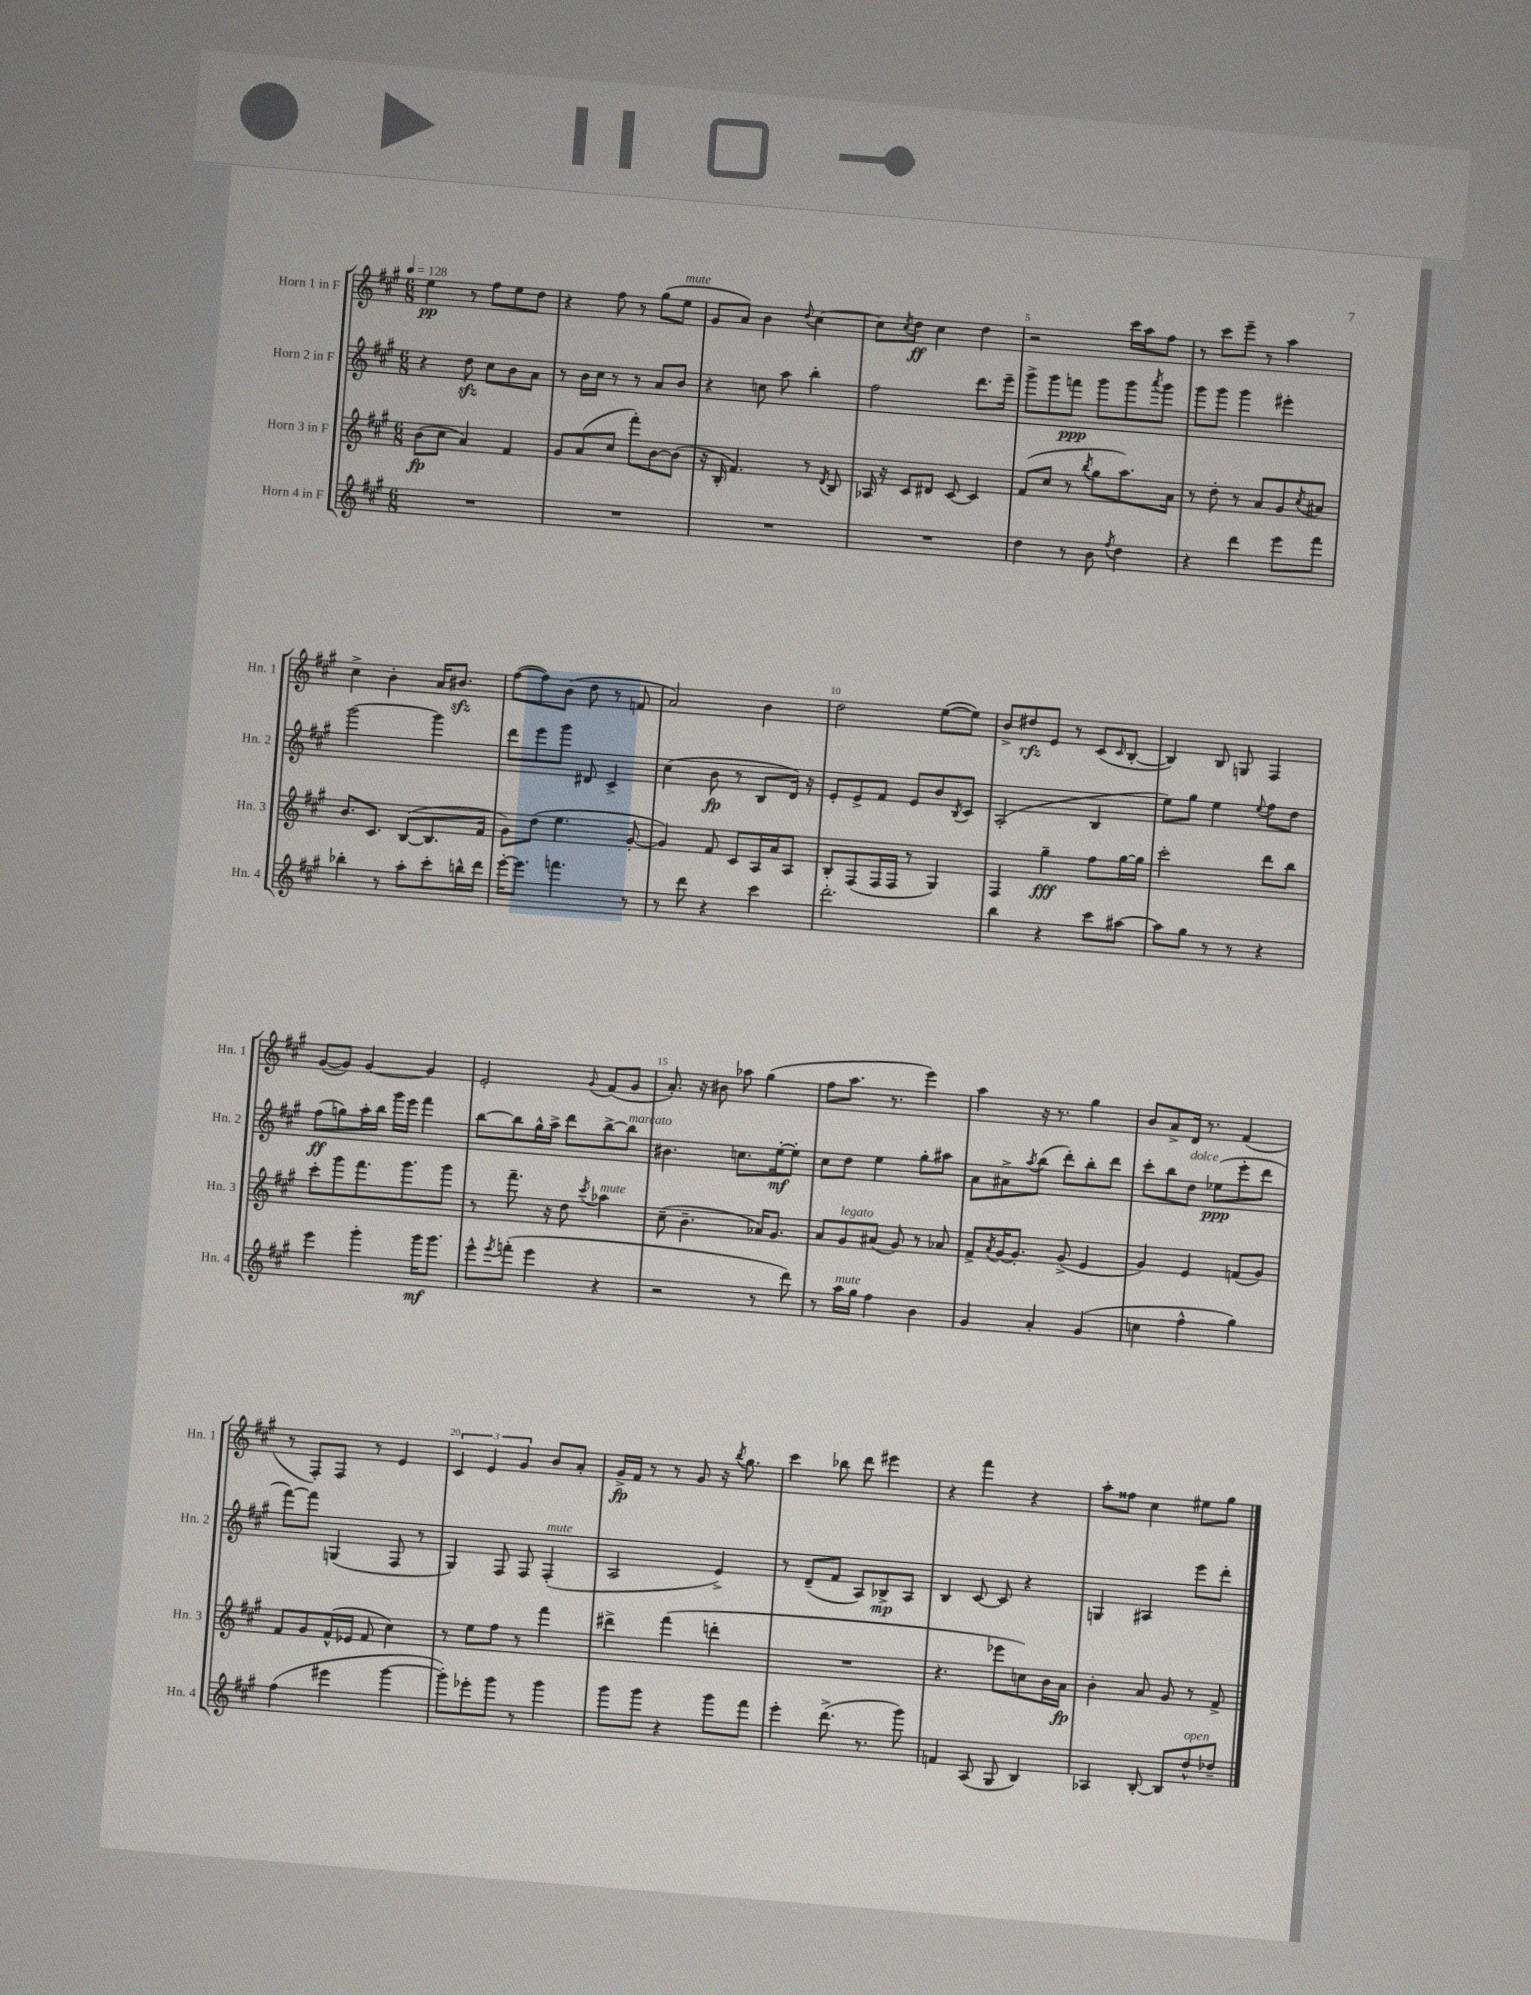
<<
\new StaffGroup <<
\new Staff = "s0" \with { instrumentName = "Horn 1 in F" shortInstrumentName = "Hn. 1" } {
    \clef treble \key a \major \numericTimeSignature \time 6/8 \tempo 4 = 128
    e''4\pp r8 fis''8 e''8 d''8 |
    r4 fis''8 r8 gis''8( e''8^\markup { \italic "mute" } |
    gis'8 a'8) b'4 \appoggiatura { d''8 } cis''4~ |
    cis''8 \acciaccatura { cis''8 } d''8\ff cis''4 d''4 |
    r2 cis'''16 a''16 fis''8 |
    r8 cis'''8 e'''8-- r8 a''4 |
    cis''4-> b'4-. a'16 bis'8.\sfz |
    fis''8~( fis''8) b'8( d''8 r8 f'8 |
    a'2) b'4 |
    d''2 e''8~( e''8) |
    b'8-> dis''8\rfz e'8 r8 cis'8( \grace { cis'16 } b8~-. |
    b4) b8 g8 fis4 |
    gis'8~( gis'8) gis'4~ gis'4 |
    e'2-. \appoggiatura { gis'8 } fis'8( gis'8 |
    a'8.-.) r16 bis'8 aes''8 gis''4( |
    fis''8 a''8. r8. e'''4) |
    a''4 r16 r8. gis''4 |
    b'8 a'8-> d'16 r8. fis'4( |
    r8 fis8-.) fis8 r8 e'4 |
    \tuplet 3/2 { cis'4 e'4 gis'4 } b'8 a'8-. |
    gis'16->\fp fis'16 r8 r8 gis'8 r16 \acciaccatura { b''8 } gis''8. |
    cis'''4 bes''8 d'''8 eis'''4 |
    r4 fis'''4 r4 |
    a''8-. fisis''8 cis''4 eis''8 gis''8 \bar "|." |
}
\new Staff = "s1" \with { instrumentName = "Horn 2 in F" shortInstrumentName = "Hn. 2" } {
    \clef treble \key a \major \numericTimeSignature \time 6/8
    r4 d''8\sfz cis''8 b'8 a'8 |
    r8 b'16 cis''16 r8 r8 a'8 b'8 |
    r4 c''8 a''8 b''4-. |
    fis''2 d'''8. e'''16-- |
    gis'''8-> gis'''8 f'''8\ppp gis'''8 gis'''8 \acciaccatura { a'''8 } gis'''8 |
    gis'''8 gis'''8 gis'''4 eis'''4-. |
    gis'''2~ gis'''4 |
    d'''8 e'''8 gis'''8 dis'8 cis'4-> |
    cis''4( b'8\fp r8 b8 d'16) r16 |
    e'8-. e'8-> fis'8 e'8 b'8 \acciaccatura { b8 } cis'8 |
    a2-.( b4 |
    e''8) gis''8 e''4 \appoggiatura { e''8 } fis''8 d''8 |
    fis''8\ff( g''8) a''16-. b''16 gis'''16 e'''16 fis'''4 |
    b''8~ b''8 gis''16-^ a''16-> d'''8 b''8~-> b''8^\markup { \italic "marcato" } |
    bis'4. c''8. e''16~-.\mf e''8-. |
    cis''8 d''8 e''4 gis''8-. ais''8 |
    a'8 ais'8-> \acciaccatura { a''8 } b''8( d'''8-.) b''8-. d'''8 |
    cis'''8-. b''8 d''8^\markup { \italic "dolce" } ees''8\ppp( e'''8-. d'''8 |
    fis'''8~) fis'''8 g4( fis8 r8 |
    gis4) fis8 fis8 fis4-.^\markup { \italic "mute" }( |
    a2 e'4->) |
    r8 d'8--( fis'8 a8) bes8->\mp a8 |
    b4 cis'8~ cis'8 r4 |
    g4 ais4 e'''8 d'''8-. \bar "|." |
}
\new Staff = "s2" \with { instrumentName = "Horn 3 in F" shortInstrumentName = "Hn. 3" } {
    \clef treble \key a \major \numericTimeSignature \time 6/8
    b'8\fp( cis''8 a'4) fis'4 |
    gis'8 a'8( cis''8 fis'''8-.) b'8~ b'8( |
    r16 b16-. fis'4.) r8 \acciaccatura { d'8 } b8 |
    aes16 r16 cis'8 dis'8 cis'8~ cis'4 |
    fis'8( cis''8 r8 \acciaccatura { b''8 } gis''8 a''8.) a'16 |
    r8 d''8-. r8 a'8 gis'8 \acciaccatura { cis''8 } ais'8 |
    b'8. cis'8. b8~( b8. fis'16 |
    gis'8) d''8( e''4. gis'8~-. |
    gis'4) fis'8 cis'8 a16 a'16 a8 |
    b8-. fis8( fis16 fis16 r8 gis4) |
    fis4 gis''4--\fff fis''8 gis''16~ gis''16 |
    cis'''2-. d'''8 b''8 |
    cis'''8-. gis'''8 fis'''8. gis'''8. gis'''8 |
    r8 fis'''8.-- r16 d''8 \acciaccatura { cis'''8 } aes''4^\markup { \italic "mute" } |
    cis''8--( b'4.-- aes'16) gis'8. |
    a'8 gis'8^\markup { \italic "legato" } ais'8( gis'8) r8 aes'8 |
    fis'8-> \acciaccatura { a'8 } gis'16~ gis'8.-. gis'8->( e'4 |
    gis'4) e'4 f'8( gis'8) |
    fis'8 gis'8 fis'16-^( ees'16 fis'8 cis''4) |
    r8 e''8 fis''8 r8 fis'''4 |
    dis'''4-> fis'''4( d'''4-. |
    R2. |
    r4. ees'''8 c''8) b'16 a'16\fp |
    b'4-. a'8 gis'8 r8 fis'8-> \bar "|." |
}
\new Staff = "s3" \with { instrumentName = "Horn 4 in F" shortInstrumentName = "Hn. 4" } {
    \clef treble \key a \major \numericTimeSignature \time 6/8
    R2. |
    R2. |
    R2. |
    R2. |
    d''4 r8 b'8 \acciaccatura { fis''8 } d''4 |
    r4 d'''4 e'''8 fis'''8 |
    bes''4-. r8 a''8-. cis'''8-. b''16-^ d'''16 |
    e'''16~-. e'''8. f'''4. r8 |
    r8 d'''8 r4 cis'''4 |
    d'''2.-. |
    b''4 r4 cis'''8 ais''8~ |
    ais''8 gis''8 r8 r8 r4 |
    e'''4 gis'''4-. gis'''16\mf gis'''8. |
    e'''8-^ \acciaccatura { e'''8 } f'''8-.( e'''4 r4 |
    r2 r8 d'''8) |
    r8 a''16^\markup { \italic "mute" } gis''16 fis''4 b'4 |
    gis'4 a'4-. gis'4( |
    c''4 fis''4-^ gis''4) |
    fis''4( eis'''4 gis'''4~ |
    gis'''8-.) ees'''8-. gis'''8 r8 gis'''4 |
    gis'''8 gis'''8 r4 gis'''8 fis'''8 |
    e'''4-. d'''8.->( r8. gis'''8) |
    f'4 a8( gis8 b4) |
    aes4 b8~-. b8 d''8-^^\markup { \italic "open" } des''8-- \bar "|." |
}
>>
>>
